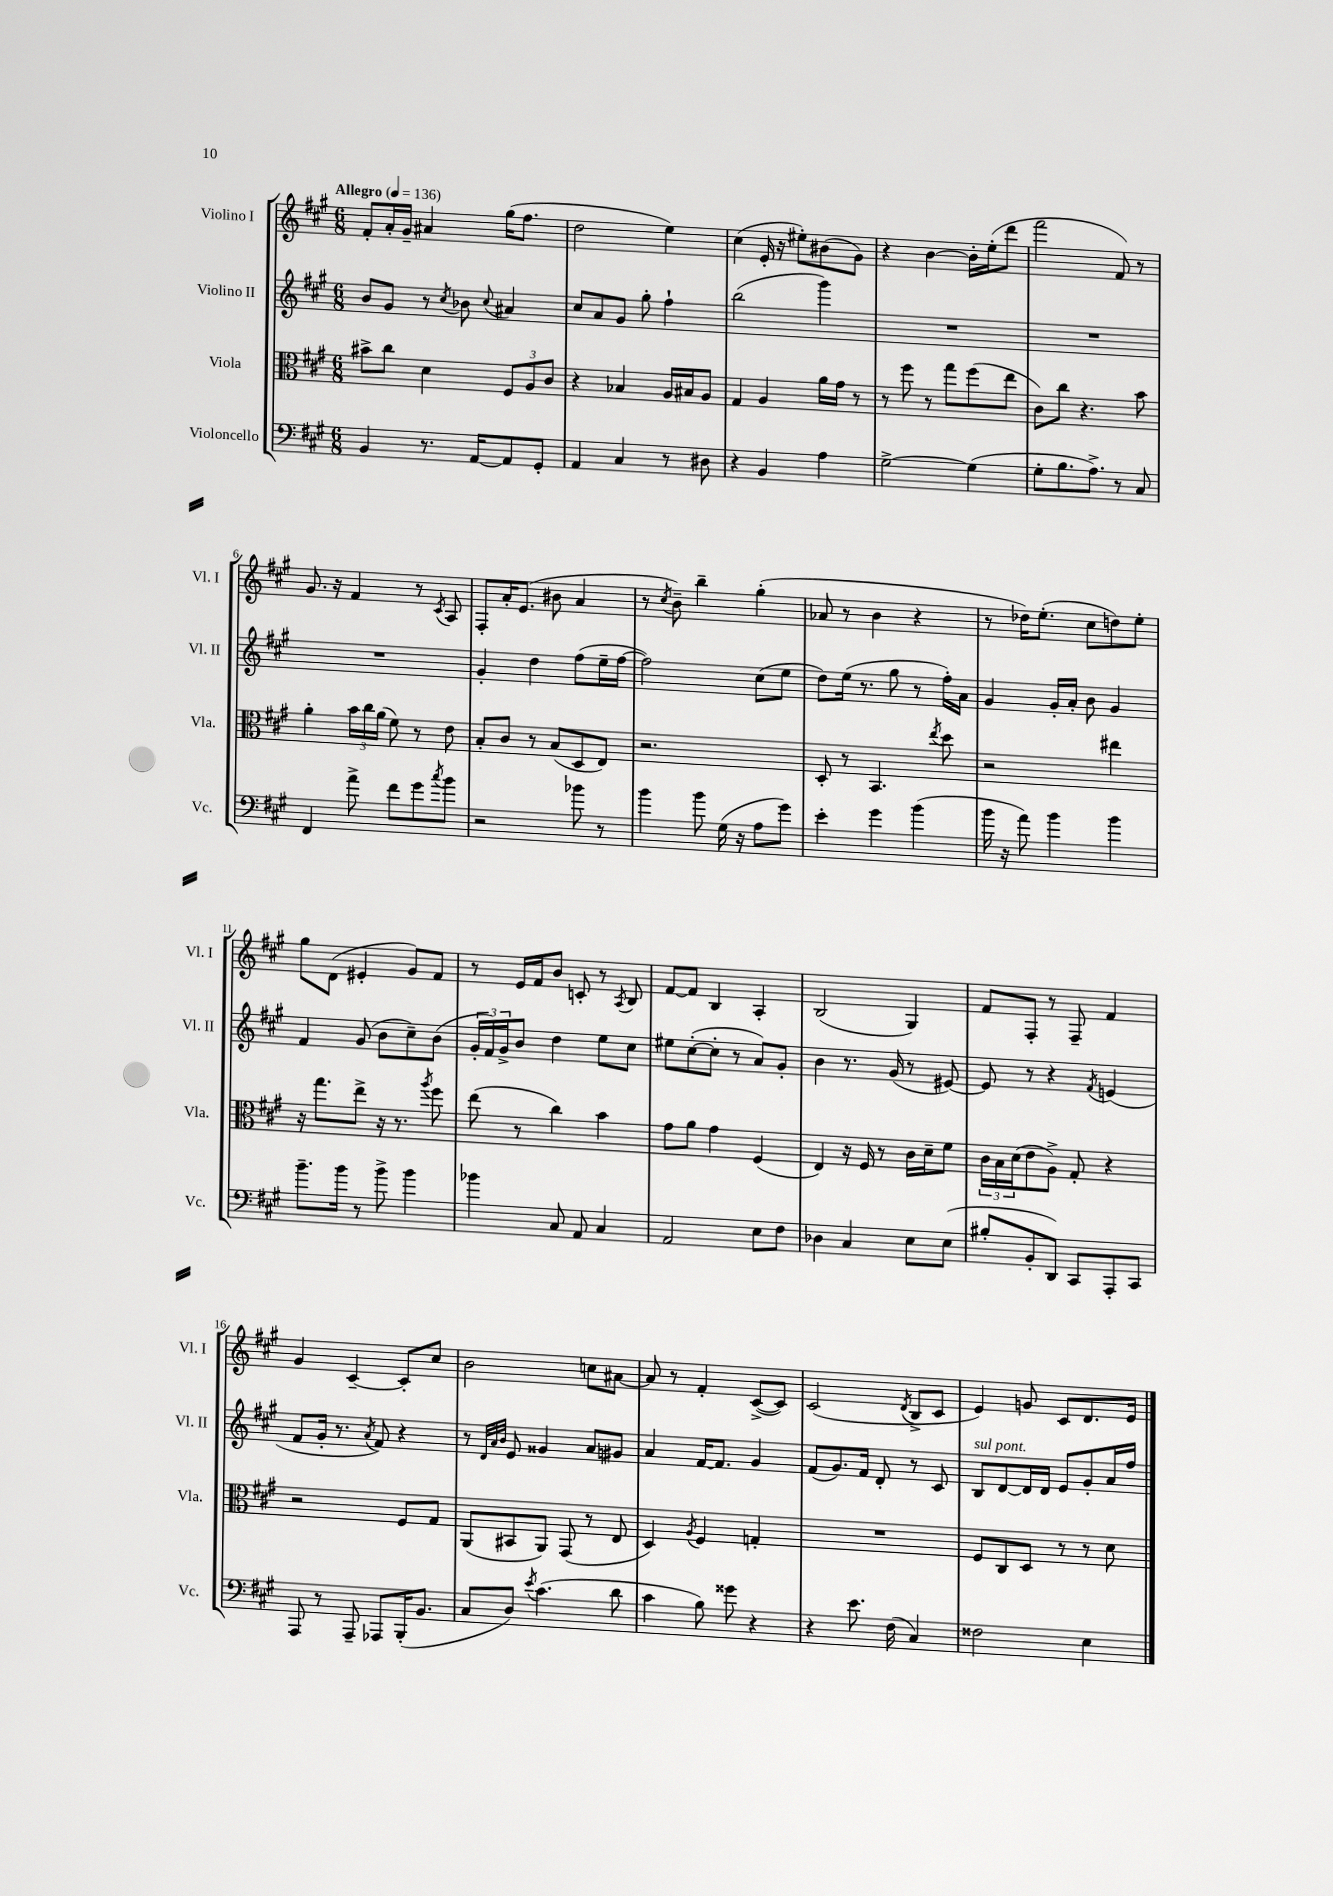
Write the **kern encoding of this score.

**kern	**kern	**kern	**kern
*part4	*part3	*part2	*part1
*staff4	*staff3	*staff2	*staff1
*I"Violoncello	*I"Viola	*I"Violino II	*I"Violino I
*I'Vc.	*I'Vla.	*I'Vl. II	*I'Vl. I
*clefF4	*clefC3	*clefG2	*clefG2
*k[f#c#g#]	*k[f#c#g#]	*k[f#c#g#]	*k[f#c#g#]
*M6/8	*M6/8	*M6/8	*M6/8
*MM136	*MM136	*MM136	*MM136
=1	=1	=1	=1
!	!	!	!LO:TX:a:B:t=Allegro
4BB/	8b#X^\L	8b/L	8f#'/L
.	8cc#\J	8g#/J	16a'/L
.	.	.	16g#~/JJ
8.r	4d\	8r	4a#X/
.	.	8qcc#/	.
.	.	8b-X\	.
[16AA/KL	.	.	.
.	.	8qqcc#/	.
8AA/]	12F#/L	4a#X/	(16gg#\KL
.	.	.	8.ff#\J
.	12A/	.	.
8GG#'/J	.	.	.
.	12c#/J	.	.
=2	=2	=2	=2
4AA/	4r	8cc#/L	2dd\
.	.	8a/	.
4C#/	4B-X/	8g#/J	.
.	.	8gg#'\	.
8r	16A/LL	4ff#`\	4ee\)
.	16B#X/J	.	.
8D#X\	8A/J	.	.
=3	=3	=3	=3
4r	4G#/	(2bb\	(4cc#\
4BB/	4A/	.	16e'/
.	.	.	16r
.	.	.	8ee#X'\L)
4A\	16a\LL	4ggg#\)	(8b#X\
.	16g#\JJ	.	.
.	8r	.	8g#\J)
=4	=4	=4	=4
[2G#^\	8r	2.r	4r
.	8ff#\	.	.
.	8r	.	[4b\
.	8gg#\L	.	.
(4G#\]	(8ff#\	.	16b'\LL]
.	.	.	(16ee'\J
.	8ee\J	.	8ddd\J
=5	=5	=5	=5
8G#'\L	8c#\L)	2.r	2fff#\
8.B\	8cc#\J	.	.
.	4.r	.	.
8.A^\J)	.	.	.
8r	.	.	8f#/)
8C#/	8b\	.	8r
!!LO:LB:g=z
=6	=6	=6	=6
4FF#/	4a'\	2.r	8.g#/
.	.	.	16r
8a^\	24b\LL	.	4f#/
.	24cc#\	.	.
.	(24a\JJ	.	.
8f#\L	8f#\)	.	.
8g#\	8r	.	8r
8qcc#/	.	.	8qc#/
8b\J	8e\	.	8A/
=7	=7	=7	=7
2r	8B'/L	4g#'/	8F#'/L
.	8c#/J	.	16a'/K
.	.	.	(8.e/J
.	8r	4dd\	.
.	(8B/L	.	8b#X\
8b-X\	8D/	(8ff#\L	4a/
8r	8E/J)	16ee~\L	.
.	.	[16ff#\JJ	.
=8	=8	=8	=8
4b\	2.r	2ff#\])	8r
.	.	.	8qcc#/
.	.	.	8b~\)
8b\	.	.	4bb~\
(16G#\	.	.	.
16r	.	.	.
8A\L	.	(8cc#\L	(4gg#'\
8g#\J)	.	8ee\J	.
=9	=9	=9	=9
4e'\	8D'/	8dd\L)	8a-X/
.	8r	(16ee\Jk	8r
.	.	8.r	.
4g#\	4.BB/	.	4b\
.	.	8gg#\	.
(4b\	.	8r	4r
.	8qee/	.	.
.	8dd\	16ff#'\LL)	.
.	.	16a\JJ	.
=10	=10	=10	=10
16b\	2r	4g#/	8r
16r	.	.	.
8a\)	.	.	16dd-X\KL)
.	.	.	(8.ee'\J
4b\	.	16g#'/LL	.
.	.	16a'/JJ	.
.	.	8b\	8cc#\L
4b\	4ee#X\	4g#/	8ddn\)
.	.	.	8ee'\J
!!LO:LB:g=z
=11	=11	=11	=11
8.b~\L	16r	4f#/	8gg#\L
.	8.gg#\L	.	.
.	.	.	(8d\J
16b\Jk	.	.	.
8r	8ee^\J	(8g#/	4e#X'/
8b^\	16r	8b\L	.
.	8.r	.	.
4b\	.	8cc#~\)	8g#/L)
.	8qaa/	.	.
.	8ff#\	(8b\J	8f#/J
=12	=12	=12	=12
4b-X\	(8ee\	24g#'/LL	8r
.	.	24f#/)	.
.	.	24g#^/J	.
.	8r	8b/J	16e/LL
.	.	.	16f#/J
8C#/	4cc#\)	4dd\	8b/J
8AA/	.	.	8cn'/
4C#/	4b\	8ee\L	8r
.	.	.	8qA/
.	.	8cc#\J	8B/
=13	=13	=13	=13
2AA/	8g#\L	8ee#X\L	[8f#/L
.	8a\J	([8cc#'\	8f#/J]
.	4g#\	8cc#'\J]	4B/
.	.	8r	.
8E\L	(4F#/	8a/L)	4A'/
8F#\J	.	8g#'/J	.
=14	=14	=14	=14
4D-X\	4E/)	4b\	(2B/
4C#/	16r	8.r	.
.	16F#/	.	.
.	8r	.	.
.	.	(16g#/	.
8E\L	16c#\LL	8r	4G#/)
.	16d~\J	.	.
(8E\J	8f#\J	[8e#X/)	.
=15	=15	=15	=15
8B#X'/L	24c#\LL	8e#/]	8f#/L
.	24B\	.	.
.	(24d\J	.	.
8BB'/	8e\	8r	8F#'/J
8DD/J)	8A^\J)	4r	8r
8CC#/L	8G#'/	.	8F#~/
.	.	8qf#/	.
8AAA'/	4r	(4en/	4f#/
8CC#/J	.	.	.
!!LO:LB:g=z
=16	=16	=16	=16
8AAA/	2r	8f#/L	4g#/
8r	.	16g#'/Jk	.
.	.	8.r	.
8AAA~/	.	.	[4c#~/
.	.	8qa/	.
8AAA-X/L	.	8f#/)	.
(16BBB'/K	8F#/L	4r	8c#'/L]
8.BB/J	.	.	.
.	8G#/J	.	8cc#/J
=17	=17	=17	=17
8C#/L	(8AA/L	8r	2b\
.	.	32qqd/LLL	.
.	.	32qqa/	.
.	.	32qqb/JJJ	.
8D/J)	8BB#X/	8e/	.
8qe/	.	.	.
(4.c#\	8AA/J)	4g##X/	.
.	(8GG#/	.	.
.	8r	8a/L	8ccn\L
8d\	8E/	8g#X/J	[8a#X\J
=18	=18	=18	=18
4c#\	4D/)	4a/	8a#/]
.	.	.	8r
.	8qA/	.	.
8B\)	4F#/	[16f#/KL	4f#'/
.	.	8.f#/J]	.
8g##X\	.	.	.
4r	4Gn'/	4g#/	([8c#^/L
.	.	.	8c#/J])
=19	=19	=19	=19
4r	2.r	(8f#/L	(2c#/
.	.	8.g#/)	.
8.e\	.	.	.
.	.	16f#/Jk	.
.	.	8d'/	.
(16F#\	.	.	.
.	.	.	8qd/
4C#/)	.	8r	8B^/L
.	.	8c#/	8c#/J
=20	=20	=20	=20
!	!	!LO:TX:a:i:t=sul pont.	!
2F##X\	8F#/L	8B/L	4e/)
.	8C#/	[8d/	.
.	8D/J	16d/L]	8gn/
.	.	16d/JJ	.
.	8r	8e/L	8c#/L
4E\	8r	8g#'/	8.d/
.	8d\	16a/L	.
.	.	16ff#/JJ	16e/Jk
==	==	==	==
*-	*-	*-	*-
